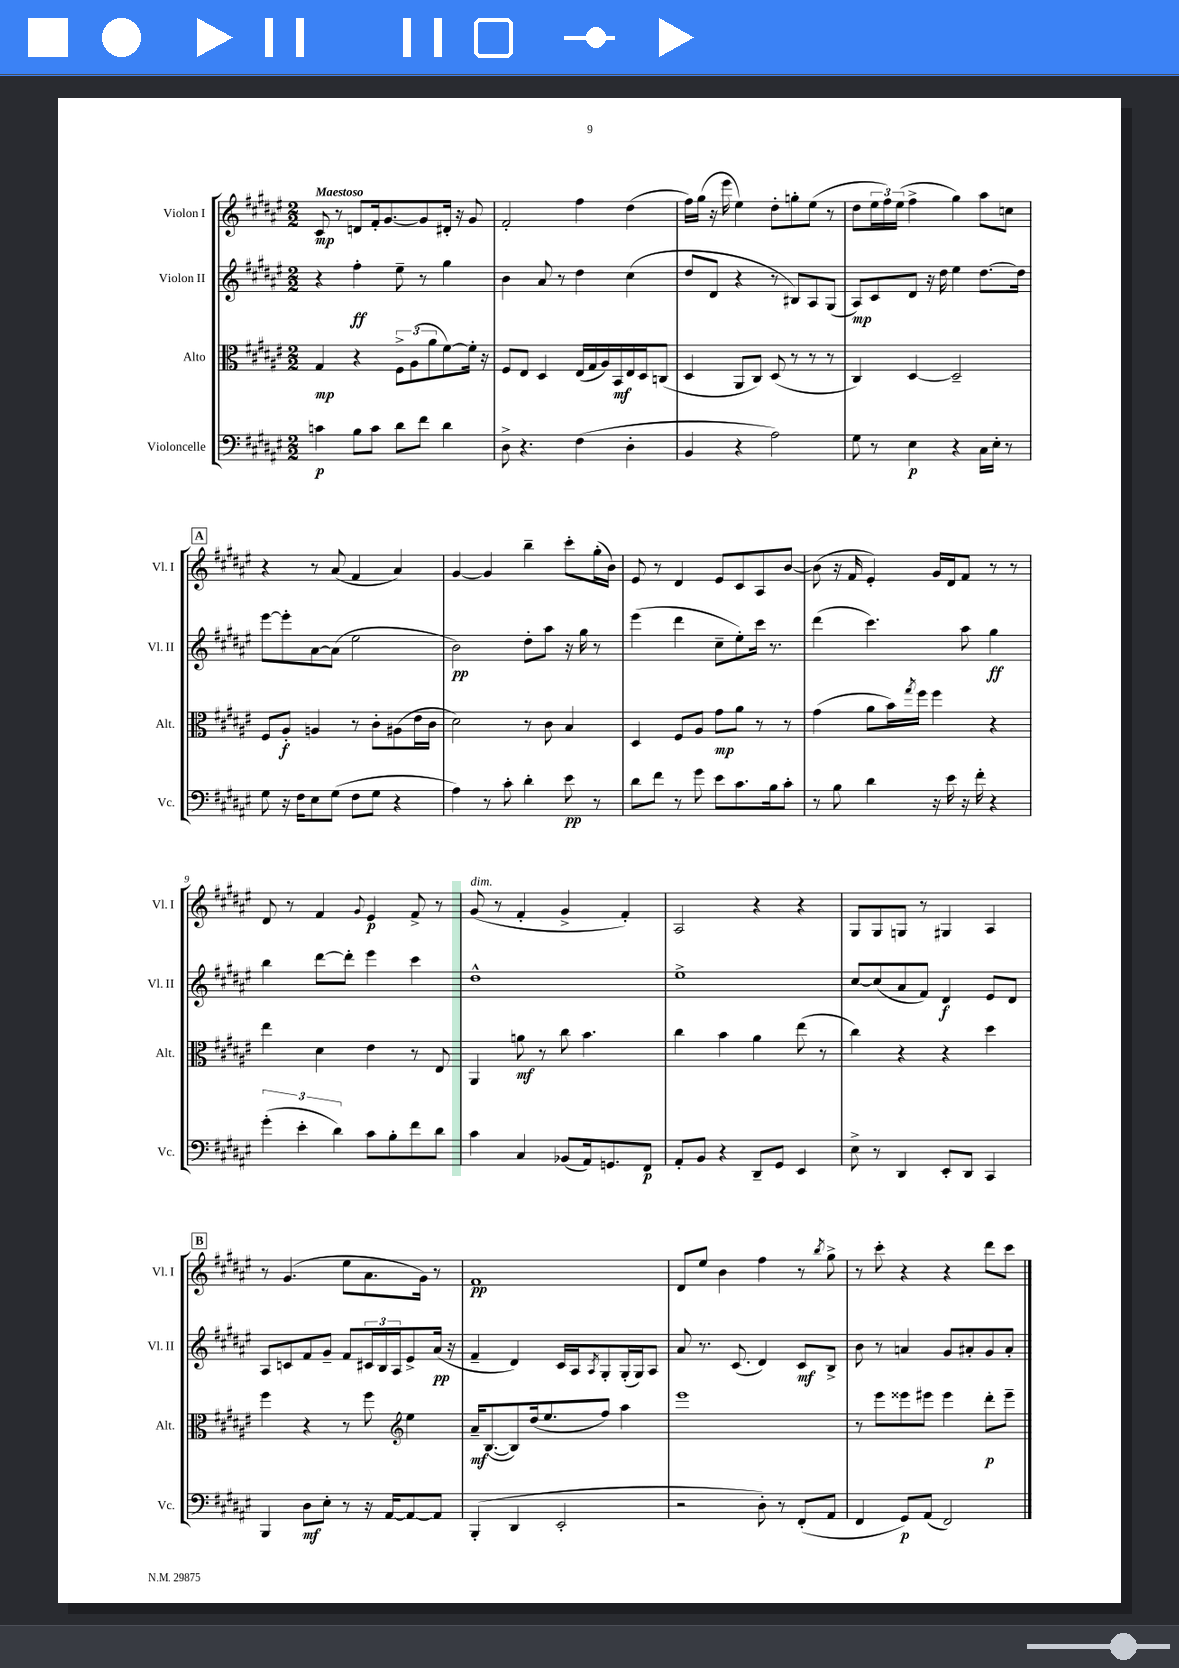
<<
\new StaffGroup <<
\new Staff = "s0" \with { instrumentName = "Violon I" shortInstrumentName = "Vl. I" } {
    \clef treble \key fis \major \numericTimeSignature \time 2/2 \tempo "Maestoso"
    cis'8\mp r8 d'8 fis'16-. gis'8.~ gis'8 dis'16-. r16 gis'8 |
    fis'2-. fis''4 dis''4( |
    fis''16) gis''16( r16 eis'''16 eis''4) dis''8-. g''8-. eis''8( r8 |
    dis''8 \tuplet 3/2 { eis''16 fis''16) eis''16( } fis''4-> gis''4) ais''8 c''8 |
    \mark \markup { \box "A" } r4 r8 ais'8( fis'4 ais'4) |
    gis'4~ gis'4 b''4-- cis'''8-. gis''16-.( b'16) |
    eis'8 r8 dis'4 eis'8 cis'8 ais8 b'8~ |
    b'8( r16 fis'16 eis'4-.) gis'16 dis'16 fis'8 r8 r8 |
    dis'8 r8 fis'4 \appoggiatura { gis'8 } eis'4\p fis'8-> r8 |
    gis'8^\markup { \italic "dim." }( r8 fis'4-. gis'4-> fis'4-.) |
    ais2 r4 r4 |
    gis8 gis8 g8 r8 gis4 ais4 |
    \mark \markup { \box "B" } r8 gis'4.( eis''8 ais'8. gis'16) r8 |
    fis'1\pp |
    dis'8 eis''8 b'4 fis''4 r8 \acciaccatura { b''8 } gis''8-> |
    r8 cis'''8-. r4 r4 dis'''8 cis'''8 \bar "|." |
}
\new Staff = "s1" \with { instrumentName = "Violon II" shortInstrumentName = "Vl. II" } {
    \clef treble \key fis \major \numericTimeSignature \time 2/2
    r4 fis''4-.\ff eis''8-- r8 gis''4 |
    b'4 ais'8 r8 dis''4 cis''4( |
    dis''8 dis'8 r4 r8 bis8) ais8 gis8( |
    ais8\mp) cis'8 dis'8 r16 dis''16 eis''4 dis''8.~ dis''16 |
    \mark \markup { \box "A" } eis'''8~ eis'''8-. ais'8~ ais'8( eis''2 |
    b'2\pp) dis''8-. ais''8 r16 gis''16 r8 |
    eis'''4( dis'''4 cis''8-- eis''8-.) cis'''16 r8. |
    dis'''4( cis'''4.) ais''8 gis''4\ff |
    b''4 dis'''8~ dis'''8-. eis'''4 cis'''4 |
    dis''1-^ |
    eis''1-> |
    cis''8~ cis''8( ais'8 fis'8) dis'4\f eis'8 dis'8 |
    \mark \markup { \box "B" } ais8 c'8 fis'8 gis'8-- fis'8 \tuplet 3/2 { cis'16 b16 ais16 } eis'8-> ais'16\pp( r16 |
    fis'4-- dis'4) cis'16 ais16 \acciaccatura { ais8 } gis8-. gis16-.( gis16) ais8 |
    ais'8 r8. cis'8.( dis'4) cis'8\mf b8-> |
    b'8 r8 a'4 gis'8 ais'8-. gis'8 ais'8-. \bar "|." |
}
\new Staff = "s2" \with { instrumentName = "Alto" shortInstrumentName = "Alt." } {
    \clef alto \key fis \major \numericTimeSignature \time 2/2
    gis4\mp r4 \tuplet 3/2 { fis8-> ais8( ais'8 } fis'8~) fis'16-. r16 |
    fis8 eis8 dis4 eis16( gis16 ais16) b,16\mf eis16 dis16 c8( |
    dis4 ais,8 cis8) dis8( r8 r8 r8 |
    cis4) dis4~ dis2-- |
    \mark \markup { \box "A" } fis8 ais8-.\f a4 r8 cis'8-. ais8( eis'16 cis'16 |
    dis'2) r8 cis'8 b4 |
    dis4 fis8 ais8 gis'8\mp ais'8 r8 r8 |
    gis'4( ais'8 b'16) \acciaccatura { gis''8 } fis''16 fis''4 r4 |
    eis''4 dis'4 eis'4 r8 eis8 |
    ais,4 a'8\mf r8 cis''8 b'4. |
    cis''4 b'4 ais'4 eis''8( r8 |
    cis''4) r4 r4 dis''4 |
    \mark \markup { \box "B" } fis''4 r4 r8 fis''8 \clef treble eis''4 |
    ais'16--\mf b8.~( b8) dis''16( eis''8. fis''8) ais''4 |
    eis'''1 |
    r8 eis'''8 eisis'''8 eis'''8 eis'''4 dis'''8-.\p eis'''8-- \bar "|." |
}
\new Staff = "s3" \with { instrumentName = "Violoncelle" shortInstrumentName = "Vc." } {
    \clef bass \key fis \major \numericTimeSignature \time 2/2
    c'4\p b8 c'8 dis'8 fis'8 dis'4 |
    dis8-> r4. fis4( dis4-. |
    b,4 r4 ais2) |
    gis8 r8 eis4\p r4 cis16 eis16-. r8 |
    \mark \markup { \box "A" } gis8 r16 fis16 eis8 gis8( fis8 gis8 r4 |
    ais4) r8 cis'8-. dis'4-. eis'8\pp r8 |
    dis'8 fis'8 r8 gis'8 eis'8 cis'8. b16 cis'8-. |
    r8 b8 dis'4 r16 eis'16 r16 fis'16-. r4 |
    \tuplet 3/2 { gis'4-.( eis'4-. dis'4) } cis'8 b8-. fis'8 dis'8 |
    cis'4 cis4 bes,8( ais,16) g,8. fis,8\p |
    ais,8-. b,8 r4 dis,8-- gis,8 eis,4 |
    eis8-> r8 dis,4 eis,8-. dis,8 cis,4 |
    \mark \markup { \box "B" } b,,4 dis8\mf eis8-. r8 r16 ais,16~ ais,8~ ais,8 |
    b,,4-.( dis,4 eis,2-. |
    r2 dis8-.) r8 fis,8-.( ais,8 |
    fis,4 gis,8\p) ais,8( fis,2) \bar "|." |
}
>>
>>
